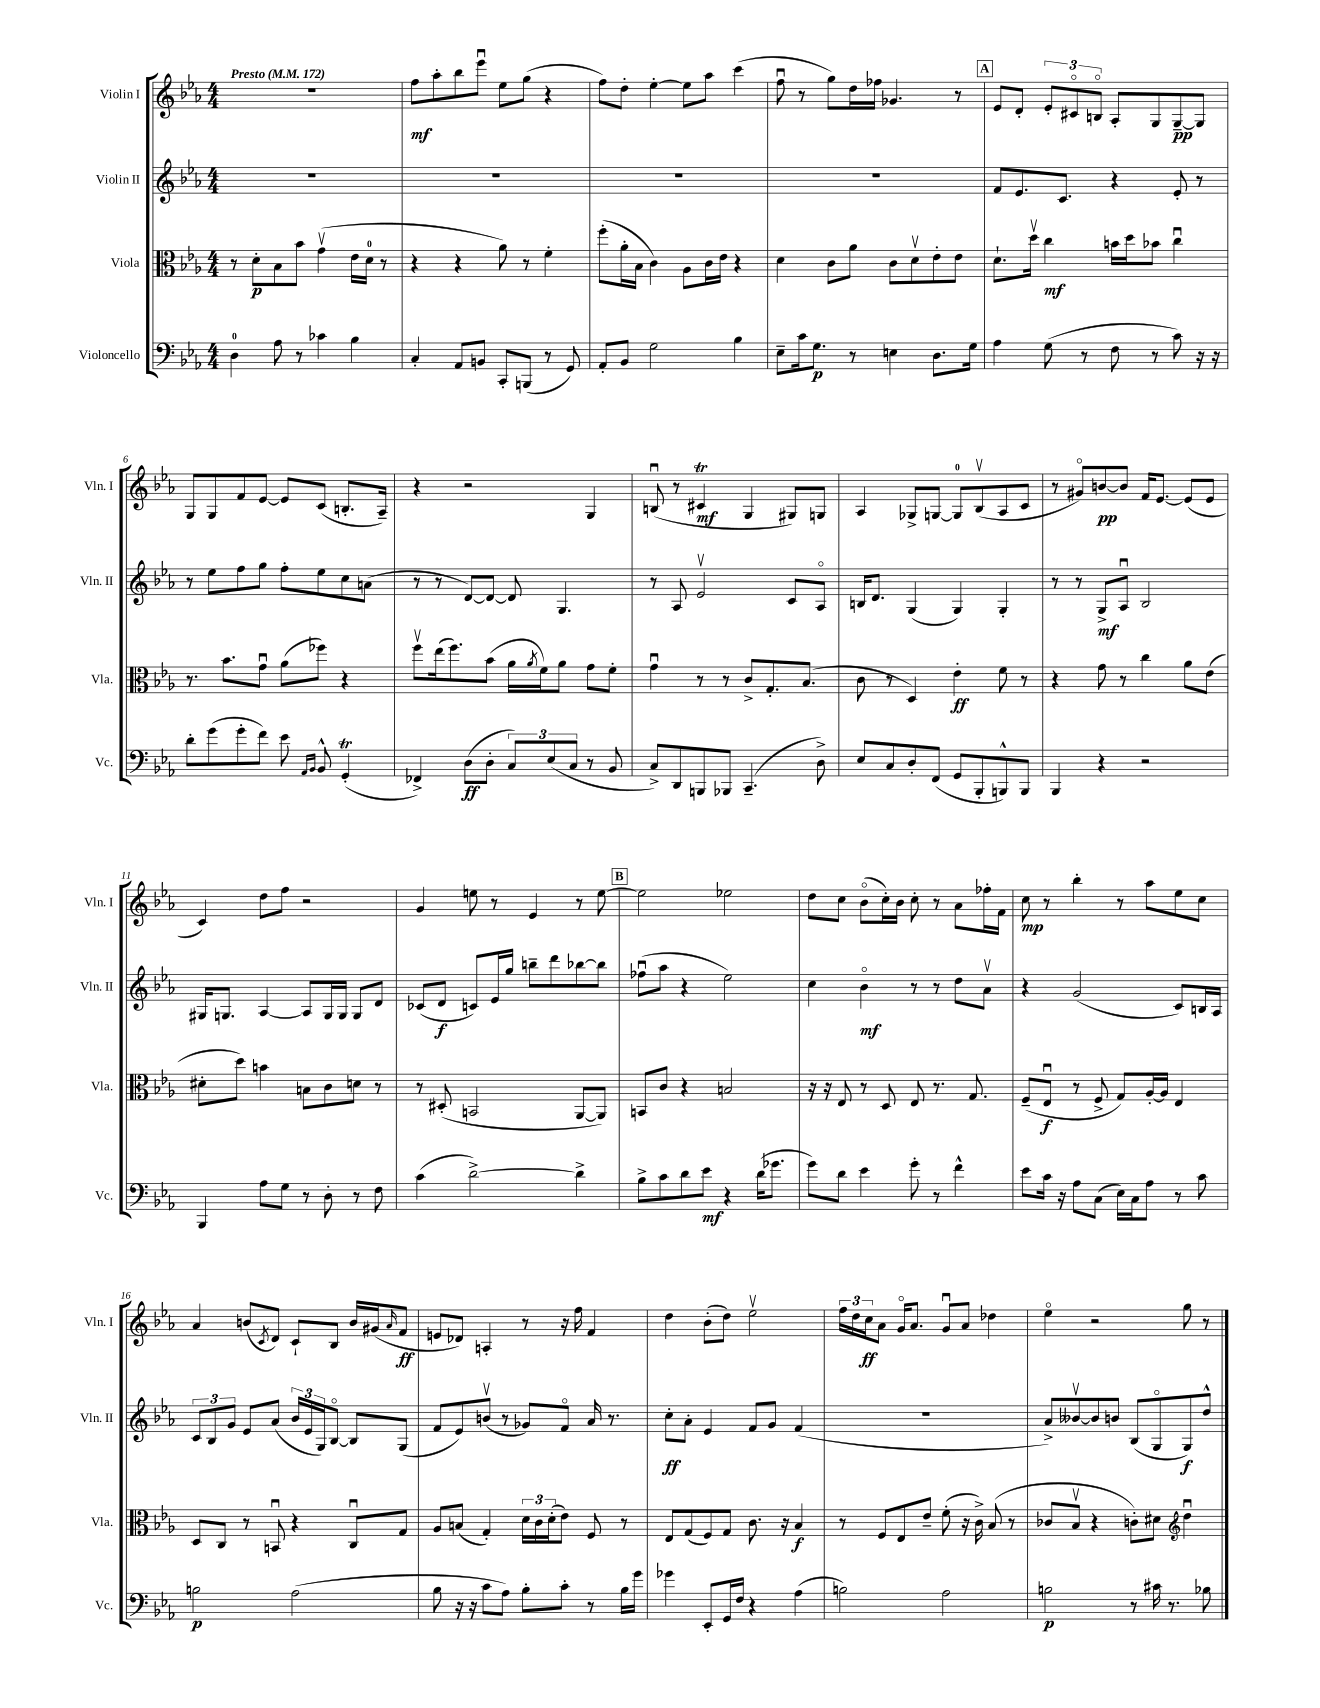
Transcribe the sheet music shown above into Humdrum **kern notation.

**kern	**dynam	**kern	**dynam	**kern	**dynam	**kern	**dynam
*part4	*part4	*part3	*part3	*part2	*part2	*part1	*part1
*staff4	*staff4	*staff3	*staff3	*staff2	*staff2	*staff1	*staff1
*I"Violoncello	*	*I"Viola	*	*I"Violin II	*	*I"Violin I	*
*I'Vc.	*	*I'Vla.	*	*I'Vln. II	*	*I'Vln. I	*
*clefF4	*	*clefC3	*	*clefG2	*	*clefG2	*
*k[b-e-a-]	*	*k[b-e-a-]	*	*k[b-e-a-]	*	*k[b-e-a-]	*
*M4/4	*	*M4/4	*	*M4/4	*	*M4/4	*
*MM172	*	*MM172	*	*MM172	*	*MM172	*
=1	=1	=1	=1	=1	=1	=1	=1
!	!	!	!	!	!	!LO:TX:a:B:t=Presto	!
4D\	.	8r	.	1r	.	1r	.
.	.	8d'\L	p	.	.	.	.
8A-\	.	8B-\	.	.	.	.	.
8r	.	8b-\J	.	.	.	.	.
4c-X\	.	(4gv\	.	.	.	.	.
4B-\	.	16e-\LL	.	.	.	.	.
.	.	16d\JJ	.	.	.	.	.
.	.	8r	.	.	.	.	.
=2	=2	=2	=2	=2	=2	=2	=2
4C'/	.	4r	.	1r	.	8ff\L	mf
.	.	.	.	.	.	8aa-'\	.
8AA-/L	.	4r	.	.	.	8bb-\	.
8BBn/J	.	.	.	.	.	8eee-u\J	.
8CC'/L	.	8a-\)	.	.	.	8ee-\L	.
(8BBBn/J	.	8r	.	.	.	(8gg\J	.
8r	.	4f'\	.	.	.	4r	.
8GG/)	.	.	.	.	.	.	.
=3	=3	=3	=3	=3	=3	=3	=3
8AA-'/L	.	(8ff'\L	.	1r	.	8ff\L)	.
8BB-/J	.	16a-'\L	.	.	.	8dd'\J	.
.	.	16B-\JJ	.	.	.	.	.
2G\	.	4c\)	.	.	.	[4ee-'\	.
.	.	8A-\L	.	.	.	8ee-\L]	.
.	.	16c\L	.	.	.	8aa-\J	.
.	.	16e-\JJ	.	.	.	.	.
4B-\	.	4r	.	.	.	(4ccc\	.
=4	=4	=4	=4	=4	=4	=4	=4
8E-~\L	.	4d\	.	1r	.	8ffu\	.
16c\k	.	.	.	.	.	8r	.
8.G\J	p	.	.	.	.	.	.
.	.	8c\L	.	.	.	8gg\L)	.
8r	.	8a-\J	.	.	.	16dd\L	.
.	.	.	.	.	.	16ff-X\JJ	.
4En\	.	8c\L	.	.	.	4.g-X/	.
.	.	8dv\	.	.	.	.	.
8.D\L	.	8e-'\	.	.	.	.	.
.	.	8e-\J	.	.	.	8r	.
16G\Jk	.	.	.	.	.	.	.
!!LO:REH:place=s1:t=A
=5	=5	=5	=5	=5	=5	=5	=5
4A-\	.	8.d`\L	.	8f/L	.	8e-/L	.
.	.	.	.	8.e-/	.	8d'/J	.
.	.	16ddv\Jk	.	.	.	.	.
(8G\	.	4cc\	mf	.	.	12e-'/L	.
.	.	.	.	8.c/J	.	.	.
.	.	.	.	.	.	12c#X/	.
8r	.	.	.	.	.	.	.
.	.	.	.	.	.	12Bn/J	.
8F\	.	16bn\LL	.	4r	.	8A-'/L	.
.	.	16dd\J	.	.	.	.	.
8r	.	8b-X\J	.	.	.	8G/	.
8c\)	.	4ccu\	.	8e-'/	.	[8G~/	pp
16r	.	.	.	8r	.	8G/J]	.
16r	.	.	.	.	.	.	.
!!LO:LB:g=z
=6	=6	=6	=6	=6	=6	=6	=6
8d'\L	.	8.r	.	8r	.	8G/L	.
(8g\	.	.	.	8ee-\L	.	8G/	.
.	.	8.b-\L	.	.	.	.	.
8g'\	.	.	.	8ff\	.	8f/	.
8f\J)	.	8gu\J	.	8gg\J	.	[8e-/J	.
8e-\	.	(8a-\L	.	8ff'\L	.	8e-/L]	.
16qqAA-/LL	.	.	.	.	.	.	.
16qqBB-/JJ	.	.	.	.	.	.	.
8BB-^^/	.	8ff-X\J)	.	8ee-\	.	(8c/J	.
(4GGt'/	.	4r	.	8cc\	.	8.Bn'/L	.
.	.	.	.	(8an\J	.	.	.
.	.	.	.	.	.	16A-~/Jk)	.
=7	=7	=7	=7	=7	=7	=7	=7
4FF-X^/)	.	8ffv\L	.	8r	.	4r	.
.	.	(16ee-\k	.	8r	.	.	.
.	.	8.ff\)	.	.	.	.	.
(8D\L	ff	.	.	[8d/L)	.	2r	.
8D'\J	.	(8b-\J	.	8d/J_	.	.	.
12C/L)	.	16a-\LL	.	8d/]	.	.	.
.	.	8qa-/	.	.	.	.	.
.	.	16f\J)	.	.	.	.	.
(12E-/	.	.	.	.	.	.	.
.	.	8a-\J	.	4.G/	.	.	.
12C/J	.	.	.	.	.	.	.
8r	.	8g\L	.	.	.	4G/	.
8BB-/	.	8f'\J	.	.	.	.	.
=8	=8	=8	=8	=8	=8	=8	=8
8C^/L)	.	4gu\	.	8r	.	(8Bnu/	.
8DD/	.	.	.	8A-/	.	8r	.
8BBBn/	.	8r	.	2e-v/	.	4c#Xt/	mf
8BBB-X/J	.	8r	.	.	.	.	.
(4.CC~/	.	8c^/L	.	.	.	4G/	.
.	.	8.G'/	.	.	.	.	.
.	.	.	.	8c/L	.	8G#X/L)	.
.	.	(8.B-/J	.	.	.	.	.
8D^\)	.	.	.	8A-/J	.	8Gn/J	.
=9	=9	=9	=9	=9	=9	=9	=9
8E-/L	.	8c\	.	16Bn/KL	.	4A-/	.
.	.	.	.	8.d/J	.	.	.
8C/	.	8r	.	.	.	.	.
8D'/	.	4D/)	.	(4G/	.	8G-X^/L	.
(8FF/J	.	.	.	.	.	[8Gn/J	.
8GG/L	.	4e-'\	ff	4G/)	.	8G/L]	.
8BBB-'/	.	.	.	.	.	(8B-v/	.
8BBBn^^/)	.	8f\	.	4G'/	.	8A-/	.
8BBB/J	.	8r	.	.	.	8c/J	.
=10	=10	=10	=10	=10	=10	=10	=10
4BBB-/	.	4r	.	8r	.	8r	.
.	.	.	.	8r	.	8g#X/L)	.
4r	.	8g\	.	8G^/L	mf	[8bn/	pp
.	.	8r	.	8A-u/J	.	8b/J]	.
2r	.	4cc\	.	2B-/	.	16f/KL	.
.	.	.	.	.	.	[8.e-/J	.
.	.	8a-\L	.	.	.	(8e-/L]	.
.	.	(8e-\J	.	.	.	8e-/J	.
!!LO:LB:g=z
=11	=11	=11	=11	=11	=11	=11	=11
4BBB-/	.	8d#X'\L	.	16G#X/KL	.	4c/)	.
.	.	.	.	8.Gn/J	.	.	.
.	.	8dd\J)	.	.	.	.	.
8A-\L	.	4bn\	.	[4A-/	.	8dd\L	.
8G\J	.	.	.	.	.	8ff\J	.
8r	.	8Bn\L	.	8A-/L]	.	2r	.
8D'\	.	8c\	.	16G/L	.	.	.
.	.	.	.	16G/JJ	.	.	.
8r	.	8dn\J	.	8G/L	.	.	.
8F\	.	8r	.	8d/J	.	.	.
=12	=12	=12	=12	=12	=12	=12	=12
(4c\	.	8r	.	(8c-X/L	.	4g/	.
.	.	(8D#X'/	.	8d/J	f	.	.
[2d^\)	.	2BBn/	.	8cn/L)	.	8een\	.
.	.	.	.	16e-/L	.	8r	.
.	.	.	.	16gg/JJ	.	.	.
.	.	.	.	8bbn~\L	.	4e-/	.
.	.	.	.	8ddd\	.	.	.
4d^\]	.	[8AA-/L	.	[8bb-X\	.	8r	.
.	.	8AA-/J])	.	8bb-\J]	.	[8ee\	.
!!LO:REH:place=s1:t=B
=13	=13	=13	=13	=13	=13	=13	=13
8B-^\L	.	8BBn/L	.	(8ff-Xu\L	.	2ee\]	.
8c\	.	8c/J	.	8aa-\J	.	.	.
8d\	.	4r	.	4r	.	.	.
8e-\J	mf	.	.	.	.	.	.
4r	.	2Bn/	.	2ee-\)	.	2ee-X\	.
(16d\KL	.	.	.	.	.	.	.
8.g-X\J	.	.	.	.	.	.	.
=14	=14	=14	=14	=14	=14	=14	=14
8g\L)	.	16r	.	4cc\	.	8dd\L	.
.	.	16r	.	.	.	.	.
8d\J	.	8E-/	.	.	.	8cc\J	.
4e-\	.	8r	.	4b-\	mf	(8b-\L	.
.	.	8D/	.	.	.	16cc'\L)	.
.	.	.	.	.	.	16b-\JJ	.
8g'\	.	8E-/	.	8r	.	8cc'\	.
8r	.	8.r	.	8r	.	8r	.
4f^^\	.	.	.	8dd\L	.	8a-\L	.
.	.	8.G/	.	.	.	.	.
.	.	.	.	8a-v\J	.	16ff-X'\L	.
.	.	.	.	.	.	16f\JJ	.
=15	=15	=15	=15	=15	=15	=15	=15
8e-\L	.	(8F~/L	.	4r	.	8cc\	mp
16c\Jk	.	8E-u/J	f	.	.	8r	.
16r	.	.	.	.	.	.	.
8A-\L	.	8r	.	(2g/	.	4bb-'\	.
(8C\J	.	8F^/	.	.	.	.	.
16E-\LL)	.	8G/L)	.	.	.	8r	.
16C\J	.	.	.	.	.	.	.
8A-\J	.	[16A-'/L	.	.	.	8aa-\L	.
.	.	16A-/JJ]	.	.	.	.	.
8r	.	4E-/	.	8c/L)	.	8ee-\	.
8c\	.	.	.	16Bn/L	.	8cc\J	.
.	.	.	.	16A-/JJ	.	.	.
!!LO:LB:g=z
=16	=16	=16	=16	=16	=16	=16	=16
2Bn\	p	8D/L	.	12c/L	.	4a-/	.
.	.	.	.	12B-/	.	.	.
.	.	8C/J	.	.	.	.	.
.	.	.	.	12g/J	.	.	.
.	.	8r	.	8e-/L	.	(8bn/L	.
.	.	.	.	.	.	8qc/	.
.	.	8BBnu/	.	(8a-/J	.	8d/J)	.
(2A-\	.	4r	.	24b-/LL	.	8c`/L	.
.	.	.	.	24e-/	.	.	.
.	.	.	.	24G/J)	.	.	.
.	.	.	.	[8B-/J	.	8B-/J	.
.	.	8Cu/L	.	8B-/L]	.	16b/LL	.
.	.	.	.	.	.	(16g#X/J	.
.	.	.	.	.	.	16qqa-/	.
.	.	8G/J	.	(8G/J	.	8f/J	ff
=17	=17	=17	=17	=17	=17	=17	=17
8B-\	.	8A-/L	.	8f/L	.	8en/L	.
16r	.	(8Bn/J	.	8e-/)	.	8d-X/J)	.
16r	.	.	.	.	.	.	.
8c\L	.	4G'/)	.	(8bnv/J	.	4An'/	.
8A-\J)	.	.	.	8r	.	.	.
8B-'\L	.	24d\LL	.	8g-X/L)	.	8r	.
.	.	24c\	.	.	.	.	.
.	.	(24d'\J	.	.	.	.	.
8c'\J	.	8e-\J)	.	8f/J	.	16r	.
.	.	.	.	.	.	16ff\	.
8r	.	8F/	.	16a-/	.	4f/	.
.	.	.	.	8.r	.	.	.
16B-\LL	.	8r	.	.	.	.	.
16g\JJ	.	.	.	.	.	.	.
=18	=18	=18	=18	=18	=18	=18	=18
4g-X\	.	8E-/L	.	8cc'\L	ff	4dd\	.
.	.	(8G/	.	8a-'\J	.	.	.
8EE-'/L	.	8F/)	.	4e-/	.	(8b-'\L	.
16GG/L	.	8G/J	.	.	.	8dd\J)	.
16F/JJ	.	.	.	.	.	.	.
4r	.	8.c\	.	8f/L	.	2ee-v\	.
.	.	.	.	8g/J	.	.	.
.	.	16r	.	.	.	.	.
(4A-\	.	4B-/	f	(4f/	.	.	.
=19	=19	=19	=19	=19	=19	=19	=19
2Bn\)	.	8r	.	1r	.	24ff\LL	.
.	.	.	.	.	.	24dd\	.
.	.	.	.	.	.	24cc\J	ff
.	.	8F/L	.	.	.	8a-\J	.
.	.	8E-/	.	.	.	16g/KL	.
.	.	.	.	.	.	8.a-/J	.
.	.	8e-~/J	.	.	.	.	.
2A-\	.	(8f'\	.	.	.	8gu/L	.
.	.	16r	.	.	.	8a-/J	.
.	.	16c^\)	.	.	.	.	.
.	.	(8B-/	.	.	.	4dd-X\	.
.	.	8r	.	.	.	.	.
=20	=20	=20	=20	=20	=20	=20	=20
2Bn\	p	8c-X/L	.	8a-^/L)	.	4ee-\	.
.	.	8B-v/J	.	[8b--Xv/	.	.	.
.	.	4r	.	8b--/]	.	2r	.
.	.	.	.	8bn/J	.	.	.
8r	.	8cn'\L)	.	(8B-/L	.	.	.
16c#X\	.	8d#X\J	.	8G/	.	.	.
8.r	.	.	.	.	.	.	.
*	*	*clefG2	*	*	*	*	*
.	.	4ddu\	.	8G/)	f	8gg\	.
8B-X\	.	.	.	8dd^^/J	.	8r	.
==	==	==	==	==	==	==	==
*-	*-	*-	*-	*-	*-	*-	*-
